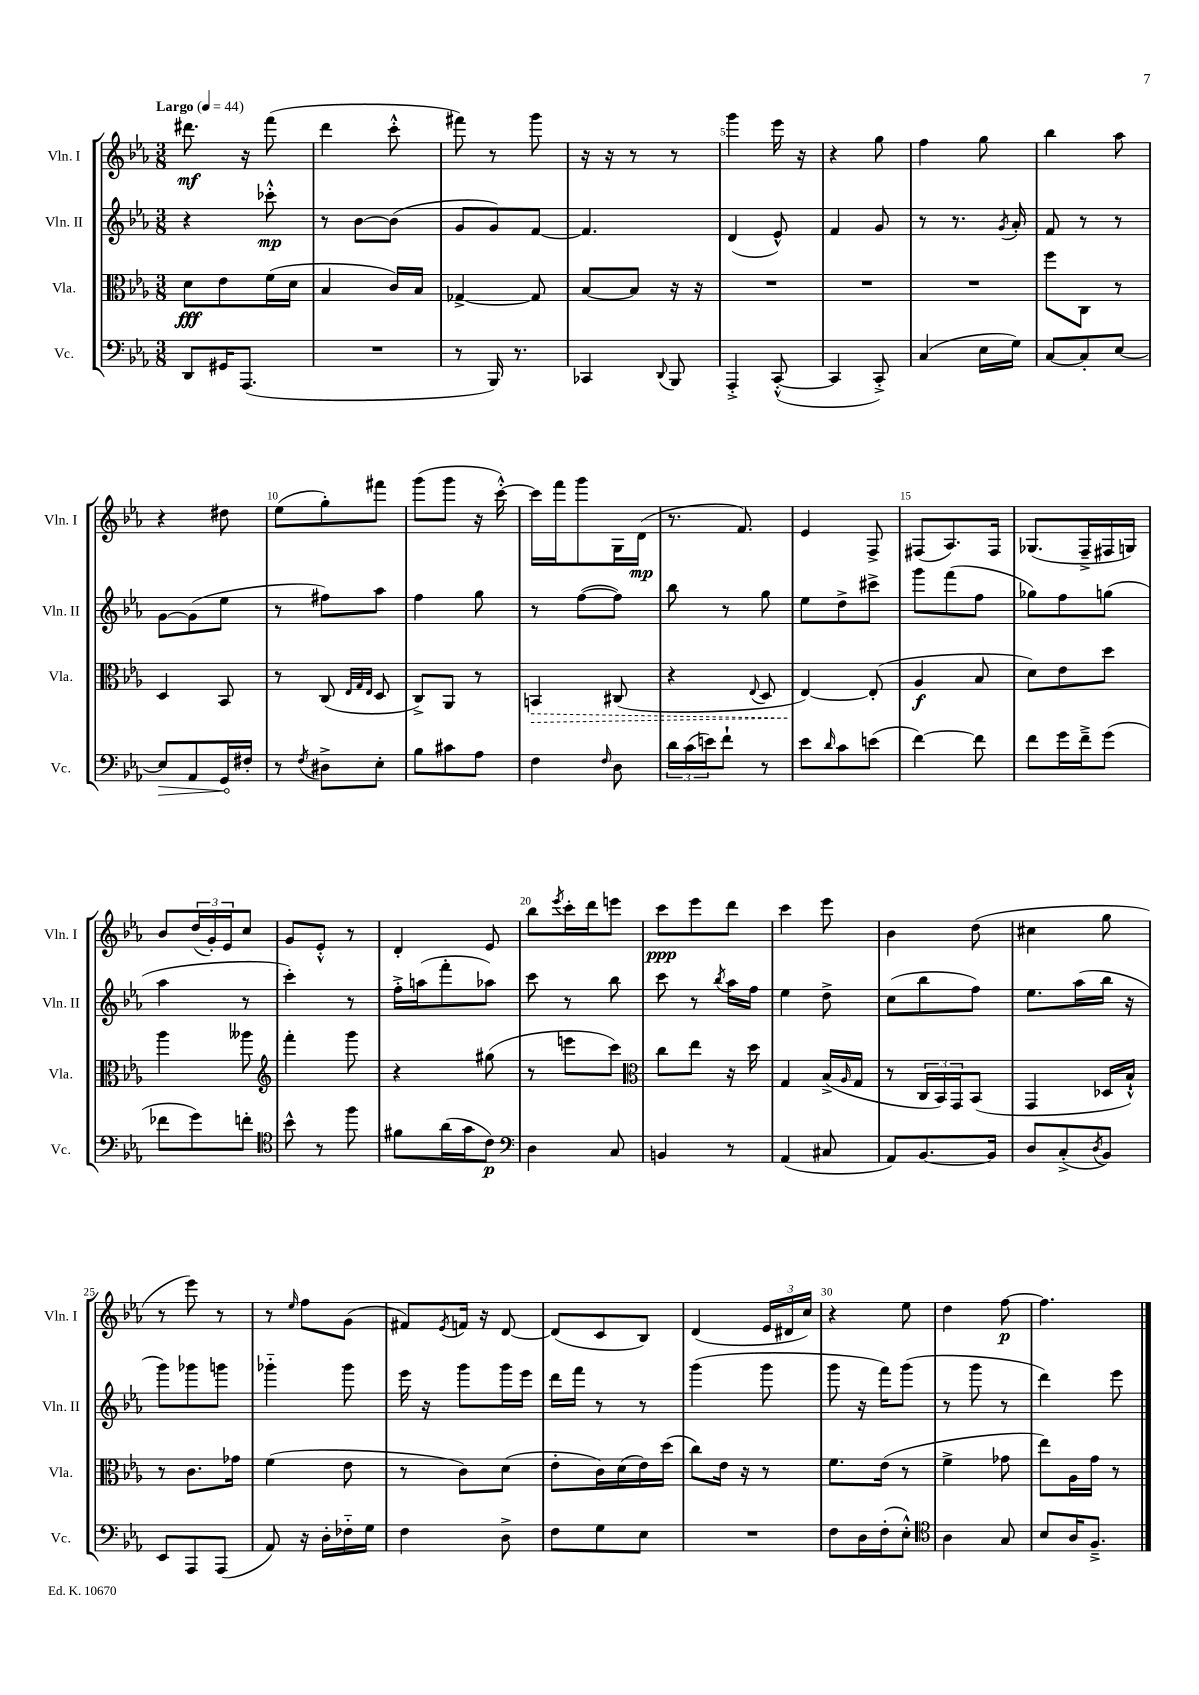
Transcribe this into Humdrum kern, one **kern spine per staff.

**kern	**kern	**kern	**kern
*staff4	*staff3	*staff2	*staff1
*clefF4	*clefC3	*clefG2	*clefG2
*k[b-e-a-]	*k[b-e-a-]	*k[b-e-a-]	*k[b-e-a-]
*M3/8	*M3/8	*M3/8	*M3/8
*MM44	*MM44	*MM44	*MM44
8DD	8d	4r	8.ddd#
16GG#	8e-	.	.
(8.AAA-	.	.	16r
.	(16f	8ccc-'^^	(8fff
.	16d	.	.
=	=	=	=
4.r	4B-	8r	4ddd
.	.	[8b-	.
.	16c)	(8b-]	8ccc'^^
.	16B-	.	.
=	=	=	=
8r	[4G-^	8g	8fff#)
16BBB-)	.	8g)	8r
8.r	.	.	.
.	8G-]	[8f	8ggg
=	=	=	=
4CC-	[8B-	4.f]	16r
.	.	.	16r
.	8B-]	.	8r
8qqDD	.	.	.
8BBB-	16r	.	8r
.	16r	.	.
=	=	=	=
4AAA-'^	4.r	(4d	4ggg
([8CC'^^	.	8e-^^)	16eee-
.	.	.	16r
=	=	=	=
4CC]	4.r	4f	4r
8CC'^)	.	8g	8gg
=	=	=	=
(4C	4.r	8r	4ff
.	.	8.r	.
16E-	.	.	8gg
.	.	8qg	.
16G)	.	16a-'	.
=	=	=	=
[8C	8ff	8f	4bb-
8C']	8C	8r	.
[8E-	8r	8r	8aa-
=	=	=	=
8E-]	4D	[8g	4r
8AA-	.	(8g]	.
16GG	8BB-	8ee-	8dd#
16F#'	.	.	.
=	=	=	=
8r	8r	8r	(8ee-
8qF	.	.	.
8D#^	(8C	8ff#)	8gg')
.	32qqE-	.	.
.	32qqG	.	.
.	32qqE-	.	.
8E-'	8D	8aa-	8fff#
=	=	=	=
8B-	8C^)	4ff	(8ggg
8c#	8AA-	.	8ggg
8A-	8r	8gg	16r
.	.	.	[16ccc'^^)
=	=	=	=
4F	4BB	8r	16ccc]
.	.	.	16fff
.	.	([8ff	8ggg
16qqF	.	.	.
8D	(8C#	8ff])	16G
.	.	.	(16d
=	=	=	=
24d	4r	8bb-	8.r
(24c	.	.	.
24e)	.	.	.
8f`	.	8r	.
.	.	.	8.f)
.	8qqE-	.	.
8r	8D	8gg	.
=	=	=	=
8e-	[4E-)	8ee-	4e-
16qqd	.	.	.
8c	.	8dd^	.
(8e	(8E-']	8ccc#^	8F^
=	=	=	=
[4f)	4A-	8ggg	(8F#
.	.	(8fff	8.A-)
8f]	8B-	8ff	.
.	.	.	16F#
=	=	=	=
8f	8d)	8gg-)	(8.G-
16g	8e-	8ff	.
16f~^	.	.	16F~^
(8g	8dd	(8gg	16F#
.	.	.	16G)
=	=	=	=
8f-	4aa-	4aa-	8b-
8g)	.	.	(24dd
.	.	.	24g')
.	.	.	24e-
8f'	8aa--	8r	8cc
=	=	=	=
*clefC4	*clefG2	*	*
8b-^^	4fff'	4ccc')	8g
8r	.	.	8e-'^^
8ff	8ggg	8r	8r
=	=	=	=
8f#	4r	16ff'^	4d'
.	.	(16aa	.
(16a-	.	8fff'	.
16g	.	.	.
8c)	(8gg#	8aa-)	8e-
=	=	=	=
*clefF4	*	*	*
4D	8r	8ccc	8bb-
.	.	.	8qeee-
.	8eee	8r	16ccc'
.	.	.	16ddd
8C	8ccc)	8bb-	8eee
=	=	=	=
*	*clefC3	*	*
4BB	8cc	8ccc	8ccc
.	8ee-	8r	8eee-
.	.	8qbb-	.
8r	16r	16aa-	8ddd
.	16dd	16ff	.
=	=	=	=
(4AA-	4G	4ee-	4ccc
8C#	(16B-^	8dd^	8eee-
.	16qqA-	.	.
.	16G	.	.
=	=	=	=
8AA-)	8r	(8cc	4b-
[8.BB-	24C	8bb-	.
.	24BB-)	.	.
.	24GG	.	.
.	(8BB-	8ff)	(8dd
16BB-]	.	.	.
=	=	=	=
8D	4GG	8.ee-	4cc#
(8C'^	.	.	.
.	.	(16aa-	.
8qD	.	.	.
8BB-)	16D-	16bb-	8gg
.	16B-`^^)	16r	.
=	=	=	=
8EE-	8r	8ggg)	8r
8AAA-	8.c	8ggg-	8eee-)
(8AAA-	.	8ggg	8r
.	16g-	.	.
=	=	=	=
8AA-)	(4f	4ggg-'~	8r
.	.	.	16qqee-
16r	.	.	8ff
16D'	.	.	.
16F-'~	8e-	8ggg-	(8g
16G	.	.	.
=	=	=	=
4F	8r	16eee-	8f#)
.	.	16r	.
.	.	.	8qe-
.	8c)	8ggg	16f
.	.	.	16r
8D^	(8d	16ggg	[8d
.	.	16eee-	.
=	=	=	=
8F	8e-'	16ddd	(8d]
.	.	16fff	.
8G	16c)	8r	8c
.	(16d	.	.
8E-	16e-)	8r	8B-)
.	(16dd	.	.
=	=	=	=
4.r	8cc)	(4ggg	(4d
.	16e-	.	.
.	16r	.	.
.	8r	8ggg	24e-
.	.	.	24d#
.	.	.	24cc)
=	=	=	=
8F	8.f	8ggg	4r
16D	.	16r	.
(16F'	(16e-	16fff)	.
8E-'^^)	8r	(8ggg	8ee-
=	=	=	=
*clefC4	*	*	*
4A-	4f^	8r	4dd
.	.	8ggg	.
8G	8g-	8r	[8ff
=	=	=	=
8B-	8ee-)	4ddd)	4.ff]
16A-	16A-	.	.
8.F~^	16g	.	.
.	8r	8eee-	.
==	==	==	==
*-	*-	*-	*-
